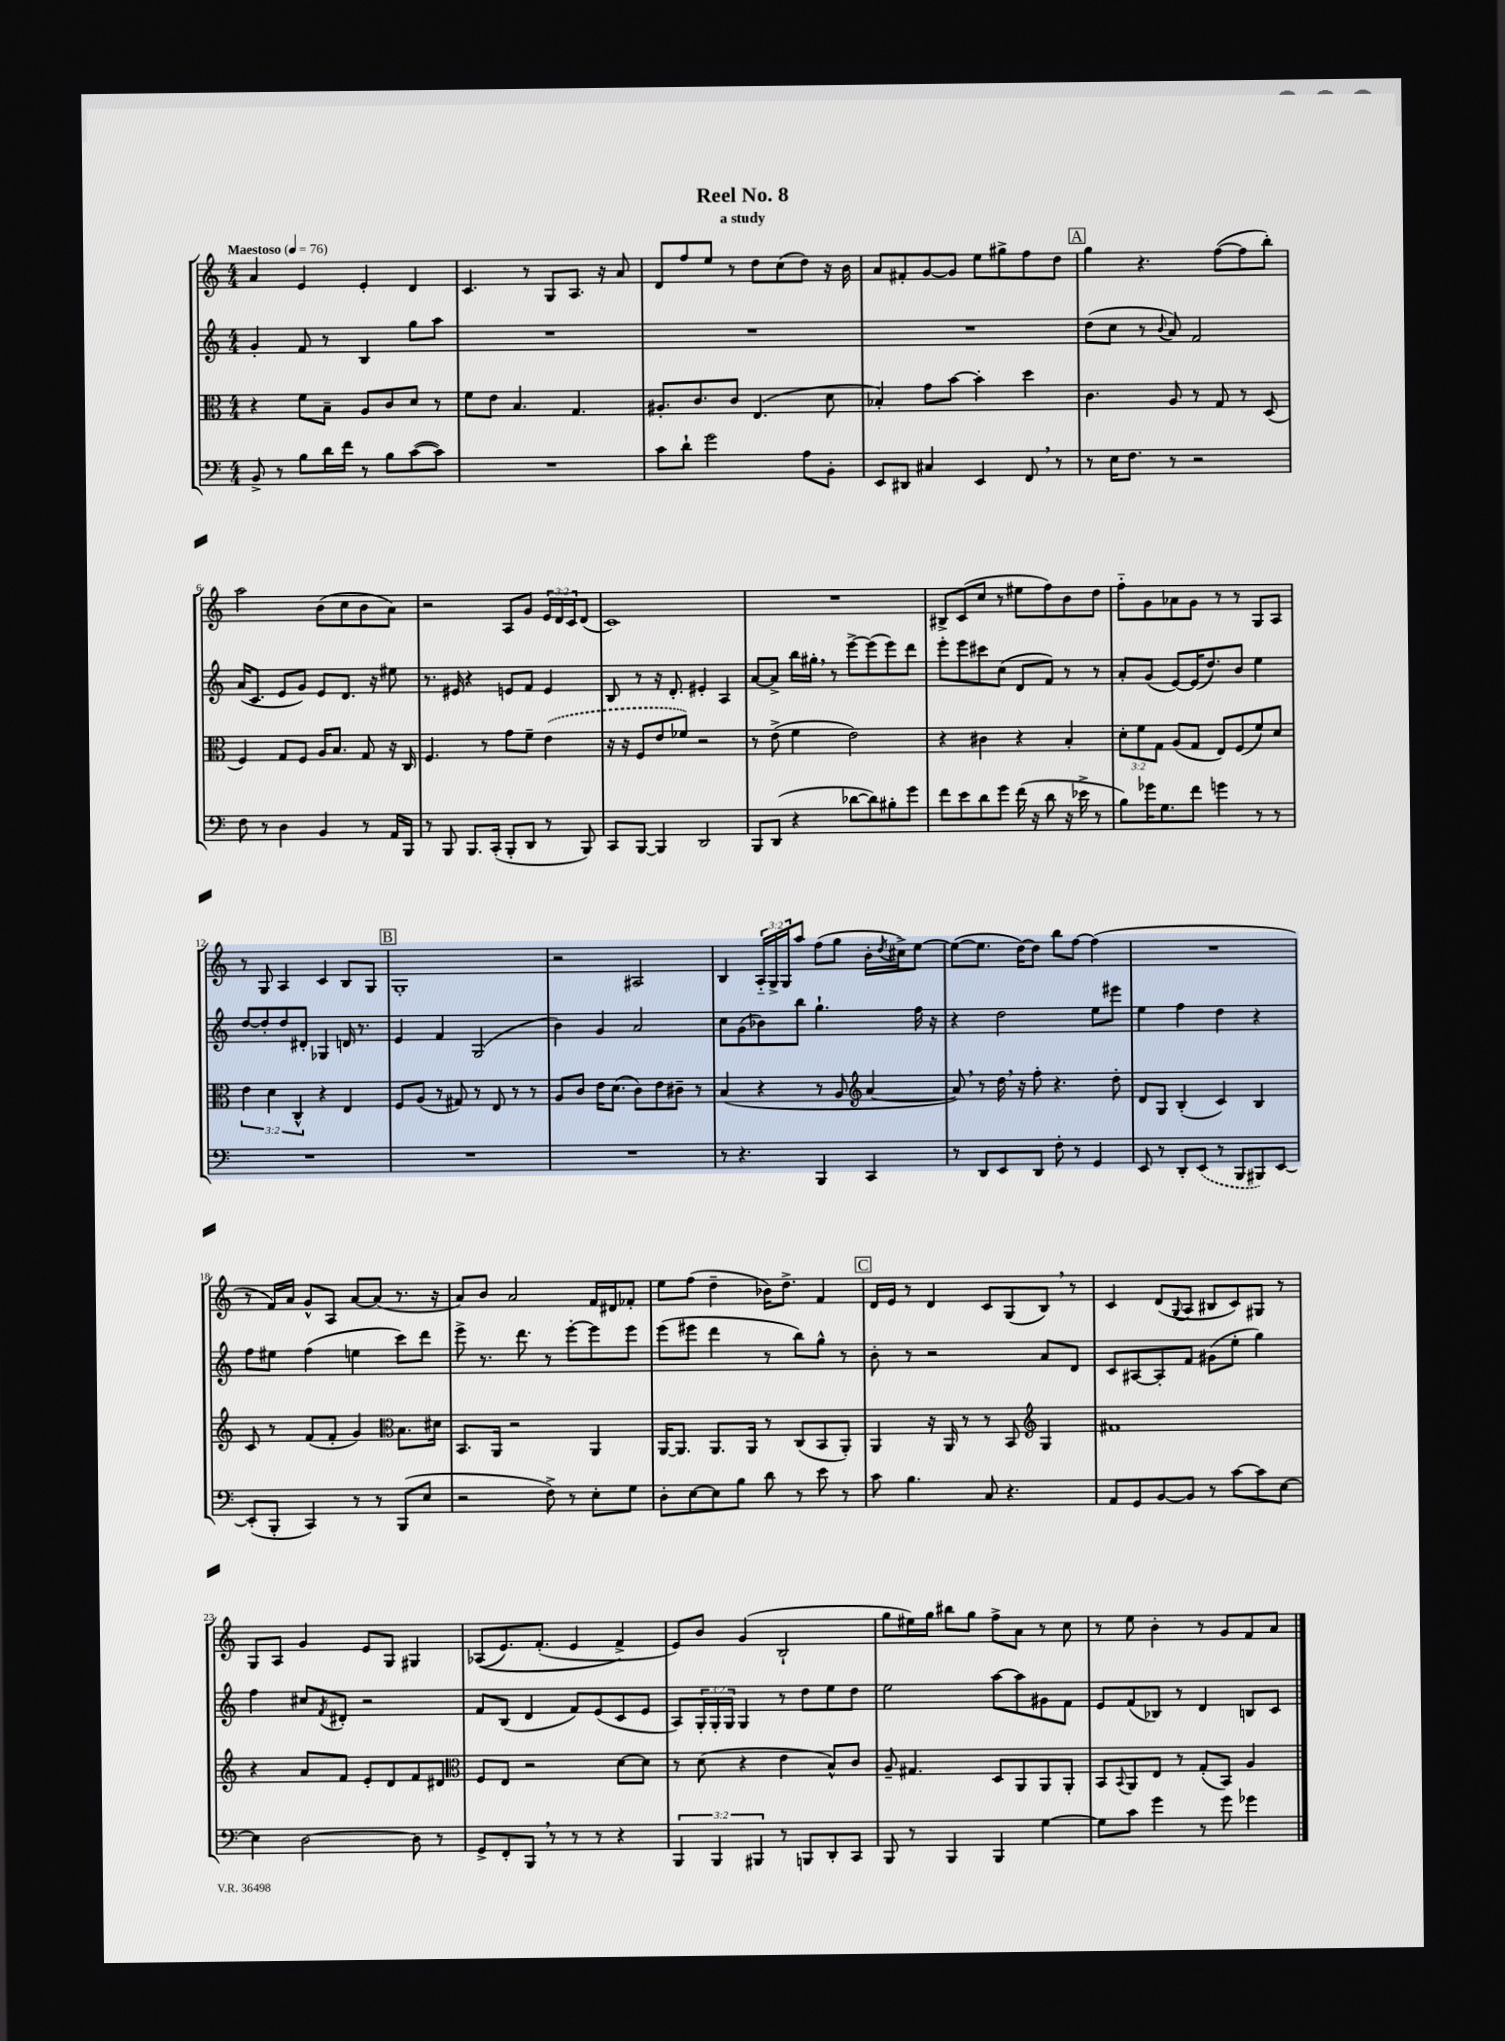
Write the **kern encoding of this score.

**kern	**kern	**kern	**kern
*part4	*part3	*part2	*part1
*staff4	*staff3	*staff2	*staff1
*clefF4	*clefC3	*clefG2	*clefG2
*k[]	*k[]	*k[]	*k[]
*M4/4	*M4/4	*M4/4	*M4/4
*MM76	*MM76	*MM76	*MM76
=1	=1	=1	=1
!	!	!	!LO:TX:a:B:t=Maestoso
8BB^/	4r	4g'/	4a/
8r	.	.	.
8B\L	8f\L	8f/	4e/
16d\L	8B~\J	8r	.
16f\JJ	.	.	.
8r	8A/L	4B/	4e'/
8B\L	8c/	.	.
([8c\	8d/J	8gg\L	4d/
8c\J])	8r	8aa\J	.
=2	=2	=2	=2
1r	8f\L	1r	4.c/
.	8e\J	.	.
.	4.B/	.	.
.	.	.	8r
.	.	.	8G/L
.	4.G/	.	8.A/J
.	.	.	16r
.	.	.	8a/
=3	=3	=3	=3
8c\L	8.A#X'/L	1r	8d/L
8d`\J	.	.	8ff/
.	8.c/	.	.
2g\	.	.	8ee/J
.	8c/J	.	8r
.	(4.E/	.	8dd\L
.	.	.	(8cc\
8A\L	.	.	8dd\J)
8BB'\J	8d\	.	16r
.	.	.	16b\
=4	=4	=4	=4
8EE/L	4B-X'/)	1r	8a/L
8DD#X/J	.	.	8f#X'/
4C#X/	8g\L	.	[8g/
.	[8b\J	.	8g/J]
4EE/	4b'\]	.	8ee\L
.	.	.	8gg#X^\
8FF,/	4dd\	.	8ff\
8r	.	.	8dd\J
!!LO:REH:place=s1:t=A
=5	=5	=5	=5
8r	4.c\	(8dd\L	4gg\
16E\KL	.	8cc\J	.
8.F\J	.	.	.
.	.	8r	4.r
.	.	8qqb/	.
8r	8A/	8a/)	.
2r	8r	2f/	.
.	8G/	.	([8ff\L
.	8r	.	8ff\]
.	(8D/	.	8bb'\J)
!!LO:LB:g=z
=6	=6	=6	=6
8F\	4F/)	(16a/KL	2aa\
.	.	8.c/J	.
8r	.	.	.
4D\	8G/L	8e/L	.
.	8F/J	8g/J)	.
4BB/	16A/KL	8e/L	(8b\L
.	8.B/J	.	.
.	.	8.d/J	8cc\
8r	8G/	.	8b\
.	.	16r	.
16AA/LL	16r	8ee#X\	8a\J)
16BBB/JJ	16C/	.	.
=7	=7	=7	=7
8r	4.F/	8.r	2r
8BBB/	.	.	.
.	.	16e#X/	.
8.BBB/L	.	4r	.
.	8r	.	.
(16CC'/Jk	.	.	.
8BBB'/L	8g\L	8en/L	8A/L
8DD/J	8f~\J	8f/J	8g/J
8r	(4e\	4e/	24e/LL
.	.	.	24d/
.	.	.	24c/J
8BBB/)	.	.	(8d/J
=8	=8	=8	=8
8CC/L	16r	8B/	1c)
.	16r	.	.
[8BBB/J	8F/L	8r	.
4BBB/]	8e/	16r	.
.	.	8.d'/	.
.	8f-X/J)	.	.
2DD/	2r	4e#X'/	.
.	.	4A/	.
=9	=9	=9	=9
8BBB/L	8r	[8a/L	1r
(8DD/J	(8e^\	8a^/J]	.
4r	4f\	16bb\LL	.
.	.	16gg#X',\JJ	.
.	.	8r	.
[8d-X\L	2e\)	[8eee^\L	.
8d-\])	.	(8eee\]	.
8B#X'\	.	8eee\)	.
8g\J	.	8ddd\J	.
=10	=10	=10	=10
8f\L	4r	8eee'\L	8B#X^/L
8e\	.	8eee\	(8c/
8d\	4c#X\	8ccc#X\	8cc/J
8g\J	.	(8cc\J	8r
(16f\	4r	8d/L	8ee#X\L
16r	.	.	.
8d\	.	8f/J)	8ff\)
16r	4B'/	8r	8b\
16e-X^\	.	.	.
8r	.	8r	8dd\J
=11	=11	=11	=11
8B\L)	12d'\L	8a'/L	8ff\L
.	12f\	.	.
16g-X\K	.	(8g/J	8g\
.	12G\J	.	.
8.G\	.	.	.
.	(8A/L	[8e/L)	8a-X\
8f\J	8G/J	(16e/K]	8g\J
.	.	8.dd/)	.
4gn\	8E/L)	.	8r
.	(8F/	8b/J	8r
8r	8f/)	4ee\	8G/L
8r	8d/J	.	8A/J
!!LO:LB:g=z
=12	=12	=12	=12
1r	6e\	[8dd/L	8r
.	.	8dd'/]	8G/
.	6d\	.	.
.	.	8dd/	4A/
.	6C^^/	.	.
.	.	8d#X'/J	.
.	4r	4G-X/	4c/
.	4E/	16dn/	8B/L
.	.	8.r	.
.	.	.	8G/J
!!LO:REH:place=s1:t=B
=13	=13	=13	=13
1r	8F/L	4e/	1G'
.	(8A/J	.	.
.	8r	4f/	.
.	8G#X/)	.	.
.	8r	(2G/	.
.	8E/	.	.
.	8r	.	.
.	8r	.	.
=14	=14	=14	=14
1r	8A/L	4b\)	2r
.	8c/J	.	.
.	16e\KL	4g/	.
.	(8.d\J	.	.
.	8c\L)	2a/	2A#X/
.	8e\	.	.
.	8c#X~\J	.	.
.	8r	.	.
=15	=15	=15	=15
8r	(4B/	8cc\L	4B/
4.r	.	(8g\	.
.	4r	8b-X\)	24A/LL
.	.	.	24G^/
.	.	.	24G/J
.	.	8bb\J	8aa/J
4BBB/	8r	4.gg`\	(8ff\L
.	8A/	.	8gg\J
*	*clefG2	*	*
4CC/	[4a/	.	16b'\LL
.	.	.	8qdd/
.	.	.	16cc#X^\J)
.	.	16ff\	[8ee\J
.	.	16r	.
=16	=16	=16	=16
8r	8a,/])	4r	(8ee\L_
8DD/L	8r	.	8.ee\J]
8EE/	16dd,\	2dd\	.
.	16r	.	[16dd\KL)
8DD/J	8ff'\	.	8dd\J]
8F'\	4.r	.	8bb\L
8r	.	.	[8ff\J
4GG/	.	8ee\L	(4ff\]
.	8dd'\	8eee#X\J	.
=17	=17	=17	=17
8EE/	8d/L	4ee\	1r
8r	8G/J	.	.
8DD'/L	(4B'/	4ff\	.
(8EE/J	.	.	.
8r	4c/)	4dd\	.
8BBB/L	.	.	.
8BBB#X/)	4B/	4r	.
[8EE/J	.	.	.
!!LO:LB:g=z
=18	=18	=18	=18
(8EE'/L]	8c/	8ff\L	8r
8BBB'/J	8r	8ee#X\J	16f/LL)
.	.	.	16a/JJ
4CC/)	(8f/L	(4ff\	8g^^/L
.	8f'/J	.	8A/J
8r	4g/)	4een\	[8a/L
8r	.	.	(8a/J]
*	*clefC3	*	*
(8BBB/L	8.B\L	8ccc\L)	8.r
8E/J	.	8ddd\J	.
.	16d#X\Jk	.	16r
=19	=19	=19	=19
2r	8.BB/L	8eee^\	8a/L)
.	.	8.r	8b/J
.	16AA/Jk	.	.
.	2r	.	2a/
.	.	8.ddd\	.
8F^\)	.	8r	.
8r	.	[8eee'\L	.
8E'\L	4AA/	8eee\]	16f/LL
.	.	.	16d#X/J
8G\J	.	8eee\J	8f-X'/J
=20	=20	=20	=20
8D'\L	[16AA/KL	(8eee\L	8ee\L
.	8.AA/J]	.	.
[8E\	.	8eee#X\J	(8ff\J
8E\]	8.AA/L	4ddd\	4dd~\
8B\J	.	.	.
.	16AA/Jk	.	.
8d\	8r	8r	16b-X\KL)
.	.	.	8.dd^\J
8r	(8C/L	8bb\L)	.
8e\	8BB/	8gg^^\J	4f/
8r	8AA'/J)	8r	.
!!LO:REH:place=s1:t=C
=21	=21	=21	=21
8c\	4AA/	8b'\	16d/LL
.	.	.	16e/JJ
4.B\	.	8r	8r
.	16r	2r	4d/
.	16AA/	.	.
.	8r	.	.
8C/	8r	.	8c/L
4.r	8BB/	.	(8G/
*	*clefG2	*	*
.	4G/	8a/L	8B,/J)
.	.	8d/J	8r
=22	=22	=22	=22
8AA/L	1f#X	8c/L	4c/
8GG/	.	[8A#X/	.
[8BB/	.	8A#'/]	(8d/L
.	.	.	8qqG/
8BB/J]	.	8f/J	8A/J
8r	.	(8g#X\L	8B#X/L
[8c\L	.	8ee'\J	8c/)
8c\]	.	4gg\)	8G#X/J
[8E\J	.	.	8r
!!LO:LB:g=z
=23	=23	=23	=23
4E\]	4r	4ff\	8G/L
.	.	.	8A/J
[2D\	8a/L	8cc#X/L	4g/
.	.	8qf/	.
.	8f/J	8d#X'/J	.
.	8e'/L	2r	8e/L
.	8d/	.	8G/J
8D\]	8f/	.	4G#X/
8r	8d#X/J	.	.
=24	=24	=24	=24
*	*clefC3	*	*
8GG^/L	8F/L	8f/L	((8A-X/L
8FF'/	8E/J	(8B/J	8.e/)
8BBB,/J	2r	4d/	.
.	.	.	(8.f'/J
8r	.	.	.
8r	.	8f/L)	4e/
8r	.	(8e/	.
4r	[8d\L	8c/	4f^/)
.	8d\J]	8e/J	.
=25	=25	=25	=25
6BBB/	8r	8A/L)	8e/L)
.	(8d\	24G'/L	8b/J
6BBB/	.	24G'/	.
.	.	24G/JJ	.
.	4r	4G/	(4g/
6BBB#X/	.	.	.
8r	4e\	8r	2B`/
8BBBn/L	.	8dd\L	.
8DD'/	8B^^/L)	8ee\	.
8CC/J	8c/J	8dd\J	.
=26	=26	=26	=26
8BBB/	8A~/	2ee\	8gg\L
8r	4.G#X/	.	16ee#X\L)
.	.	.	16gg\JJ
4BBB/	.	.	8bb#X\L
.	.	.	8gg\J
4BBB/	8D/L	[8aa\L	8ff^\L
.	8AA/	8aa\]	8a\J
[4G\	8AA/	8g#X\	8r
.	8AA'/J	8f\J	8cc\
=27	=27	=27	=27
8G\L]	8BB/L	8e/L	8r
.	8qqBB/	.	.
8c\J	8AA/	(8f/	8ee\
4g\	8E/J	8B-X/J)	4b'\
.	8r	8r	.
8r	(8G'/L	4d/	8r
8g\	8BB/J)	.	8g/L
4g-X\	4A/	8Bn/L	8f/
.	.	8c/J	8a/J
==	==	==	==
*-	*-	*-	*-
